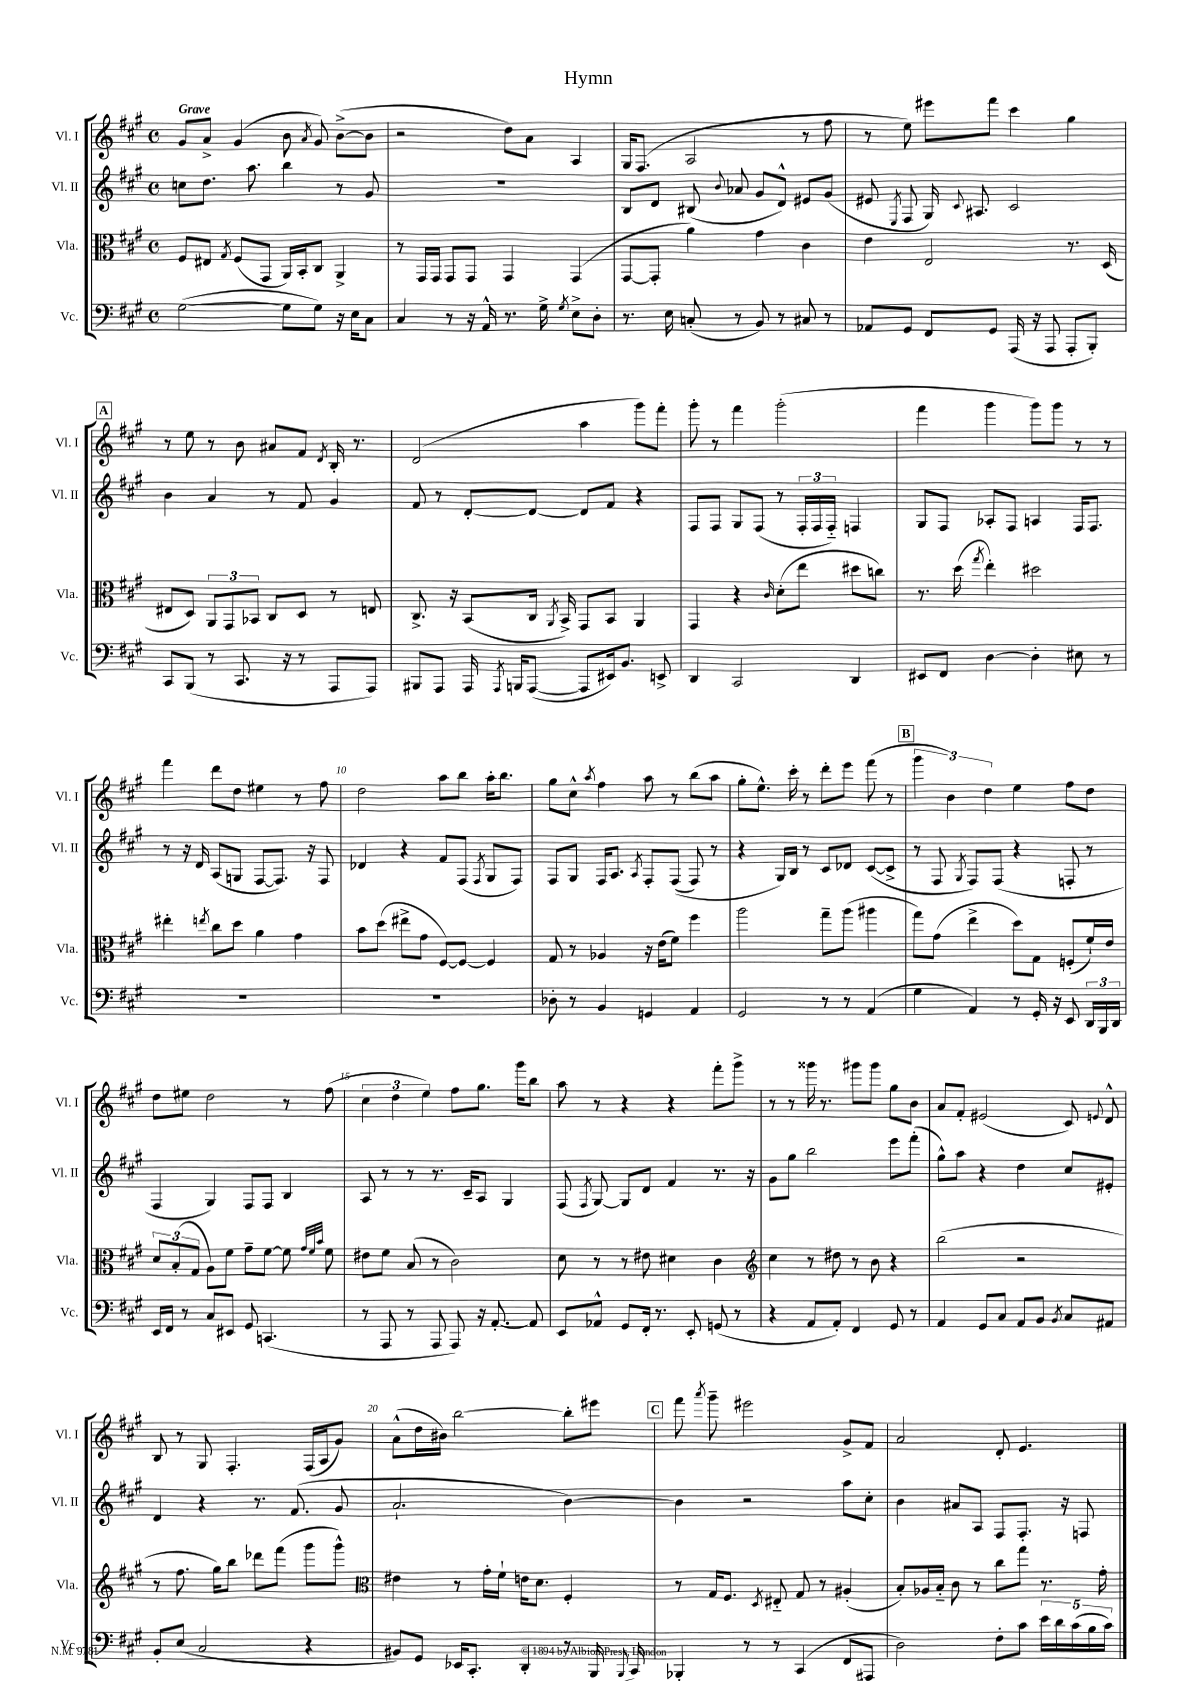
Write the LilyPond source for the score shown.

\header { title = "Hymn" }
<<
\new StaffGroup <<
\new Staff = "s0" \with { instrumentName = "Vl. I" shortInstrumentName = "Vl. I" } {
    \clef treble \key a \major \defaultTimeSignature \time 4/4 \tempo "Grave"
    \autoBeamOff gis'8[ a'8]-> gis'4( b'8 \acciaccatura { a'8 } gis'8) b'8[~->( b'8] |
    r2 d''8[) a'8] a4 |
    gis16[ fis8.]( a2 r8 fis''8 |
    r8 e''8) eis'''8[ fis'''8] cis'''4 gis''4 |
    \mark \markup { \box "A" } r8 e''8 r8 b'8 ais'8[ fis'8] \acciaccatura { d'8 } b16-. r8. |
    d'2( a''4 gis'''8[) fis'''8]-. |
    gis'''8-. r8 fis'''4 gis'''2-.( |
    fis'''4 gis'''4 gis'''8[) gis'''8] r8 r8 |
    fis'''4 d'''8[ d''8] eis''4 r8 fis''8 |
    d''2 a''8[ b''8] a''16[-. b''8.] |
    gis''8[ cis''8]-^ \acciaccatura { a''8 } fis''4 a''8 r8 b''8[( a''8] |
    gis''8[-. e''8.]-^) cis'''16-. r8 d'''8[-. e'''8] fis'''8( r8 |
    \mark \markup { \box "B" } \tuplet 3/2 { gis'''4 b'4) d''4 } e''4 fis''8[ d''8] |
    d''8[ eis''8] d''2 r8 fis''8( |
    \tuplet 3/2 { cis''4 d''4 e''4) } fis''8[ gis''8.] gis'''16[ b''8] |
    a''8 r8 r4 r4 fis'''8[-. gis'''8]-> |
    r8 r8 gisis'''16 r8. gis'''8[ gis'''8] gis''8[ b'8] |
    a'8[ fis'8]-. eis'2( cis'8) \appoggiatura { e'8 } d'8-^ |
    b8 r8 gis8 fis4.-. fis16[( a16 gis'8]) |
    a'8[-^( d''16 bis'16]) b''2~ b''8[-. eis'''8] |
    \mark \markup { \box "C" } fis'''8 \acciaccatura { a'''8 } gis'''8-- eis'''2 gis'8[-> fis'8] |
    a'2 d'8-. e'4. \bar "|." |
}
\new Staff = "s1" \with { instrumentName = "Vl. II" shortInstrumentName = "Vl. II" } {
    \clef treble \key a \major \defaultTimeSignature \time 4/4
    \autoBeamOff c''8[ d''8.] a''8. b''4 r8 gis'8 |
    R1 |
    b8[ d'8] bis8( \appoggiatura { b'8 } aes'8 gis'8[ d'8]-^) eis'8[ gis'8]( |
    eis'8 \acciaccatura { e8 } fis8 gis16) \appoggiatura { cis'8 } ais8. cis'2 |
    \mark \markup { \box "A" } b'4 a'4 r8 fis'8 gis'4 |
    fis'8 r8 d'8[~-. d'8]~ d'8[ fis'8] r4 |
    fis8[ fis8] gis8[ fis8]( r8 \tuplet 3/2 { fis16[-. fis16 fis16]-_) } f4 |
    gis8[ fis8] aes8[-. fis8] a4 fis16[ fis8.] |
    r8 r16 d'16 a8[( g8] fis8[~ fis8.]) r16 fis8 |
    des'4 r4 fis'8[ fis8]( \acciaccatura { fis8 } gis8[ fis8]) |
    fis8[ gis8] fis16[ a8.] \acciaccatura { a8 } fis8[-. fis8](\( fis8) r8 |
    r4 gis16[\) b16] r8 cis'8[ des'8] cis'8[~( cis'8]-> |
    \mark \markup { \box "B" } r8 fis8 \acciaccatura { gis8 } fis8[) fis8]( r4 f8-. r8 |
    fis4 gis4) fis8[ fis8] b4 |
    a8 r8 r8 r8. cis'16[-- a8] gis4 |
    fis8( \acciaccatura { fis8 } gis8~) gis8[ d'8] fis'4 r8. r16 |
    gis'8[ gis''8] b''2 e'''8[ fis'''8]-.( |
    gis''8[-^) a''8] r4 d''4 cis''8[ eis'8]-. |
    d'4 r4 r8. fis'8.( gis'8 |
    a'2.-! b'4~) |
    \mark \markup { \box "C" } b'4 r2 a''8[ cis''8]-. |
    b'4 ais'8[ a8] fis8[ fis8.]-. r16 f8 \bar "|." |
}
\new Staff = "s2" \with { instrumentName = "Vla." shortInstrumentName = "Vla." } {
    \clef alto \key a \major \defaultTimeSignature \time 4/4
    \autoBeamOff fis8[ eis8] \acciaccatura { gis8 } fis8[( gis,8] a,16[) b,16-. cis8] a,4-> |
    r8 gis,16[ gis,16] gis,8[ gis,8] gis,4 gis,4( |
    gis,8[~ gis,8]-. a'4) gis'4 cis'4 |
    e'4 e2 r8. d16( |
    \mark \markup { \box "A" } eis8[ d8]) \tuplet 3/2 { a,8[ gis,8 bes,8] } cis8[ d8] r8 e8 |
    cis8.-> r16 b,8[( cis16] \acciaccatura { a,8 } b,16->) gis,8[ b,8] a,4 |
    gis,4 r4 \grace { cis'16 } d'8[-.( e''8] dis''8[ c''8]) |
    r8. d''16( \acciaccatura { gis''8 } e''4-.) dis''2 |
    eis''4-. \acciaccatura { e''8 } cis''8[ d''8] a'4 gis'4 |
    b'8[ d''8]( eis''8[-> gis'8] fis8[~) fis8]~ fis4 |
    gis8 r8 aes4 r16 e'16[( fis'8]) fis''4 |
    a''2 gis''8[-- a''8]( ais''4 |
    \mark \markup { \box "B" } gis''8[) gis'8]( e''4-> d''8[) gis8] f8[-.( fis'16-!) e'16] |
    \tuplet 3/2 { d'8[ b8-.( gis8] } a8[) fis'8] gis'8[-- fis'8]~ fis'8 \grace { gis'32[ fis'32 b'32] } fis'8 |
    eis'8[ fis'8] b8( r8 cis'2) |
    d'8 r8 r8 eis'8 dis'4 cis'4 |
    \clef treble cis''4 r8 dis''8 r8 b'8 r4 |
    b''2( r2 |
    r8 fis''8. gis''16[) b''8] des'''8[ fis'''8]( gis'''8[ gis'''8]-^) |
    \clef alto eis'4 r8 gis'16[-. fis'16]-! e'16[ d'8.] fis4-. |
    \mark \markup { \box "C" } r8 gis16[ fis8.] \acciaccatura { d8 } eis8-_ gis8 r8 ais4-.( |
    b8[-.) aes16 b16]-_ cis'8 r8 cis''8[ gis''8] r8. gis'16-. \bar "|." |
}
\new Staff = "s3" \with { instrumentName = "Vc." shortInstrumentName = "Vc." } {
    \clef bass \key a \major \defaultTimeSignature \time 4/4
    \autoBeamOff gis2~( gis8[ gis8]) r16 e16[ cis8] |
    cis4 r8 r16 a,16-^ r8. gis16-> \acciaccatura { gis8 } e8[-> d8]-. |
    r8. e16 c8-.( r8 b,8) r8 cis8 r8 |
    aes,8[ gis,8] fis,8[ gis,8] a,,16( r16 a,,8 a,,8[-. b,,8]-.) |
    \mark \markup { \box "A" } cis,8[ b,,8]( r8 cis,8. r16 r8 a,,8[ a,,8]) |
    bis,,8[ a,,8] a,,16 \acciaccatura { a,,8 } b,,16[ a,,8]~( a,,8[ eis,16) b,8.] e,8-> |
    d,4 cis,2 d,4 |
    eis,8[ fis,8] d4~ d4-. eis8 r8 |
    R1 |
    R1 |
    des8-. r8 b,4 g,4 a,4 |
    gis,2 r8 r8 a,4( |
    \mark \markup { \box "B" } gis4 a,4) r8 gis,16-. r16 e,8 \tuplet 3/2 { d,16[ b,,16 d,16] } |
    e,16[ fis,16] r8 cis8[ eis,8] gis,8 c,4.( |
    r8 a,,8 r8 a,,8 a,,8) r16 a,8.~-. a,8 |
    e,8[ aes,8]-^ gis,8[ fis,16]-. r8. e,8-. g,8( r8 |
    r4 a,8[ a,8]-.) fis,4 gis,8 r8 |
    a,4 gis,8[ cis8] a,8[ b,8] \acciaccatura { b,8 } cis8[ ais,8] |
    b,8[-. e8]( cis2 r4 |
    bis,8[) gis,8] ees,16[ cis,8.]-.( d,4-. r8 b,,16 \appoggiatura { b,,8 } cis,16) |
    \mark \markup { \box "C" } bes,,4-. r8 r8 cis,4( fis,8[ ais,,8] |
    d2) fis8[-. cis'8] \tuplet 5/4 { e'16[ d'16 cis'16( b16 cis'16]) } \bar "|." |
}
>>
>>
\layout { \context { \Score \override BarNumber.break-visibility = ##(#f #t #t) barNumberVisibility = #(every-nth-bar-number-visible 5) } }
